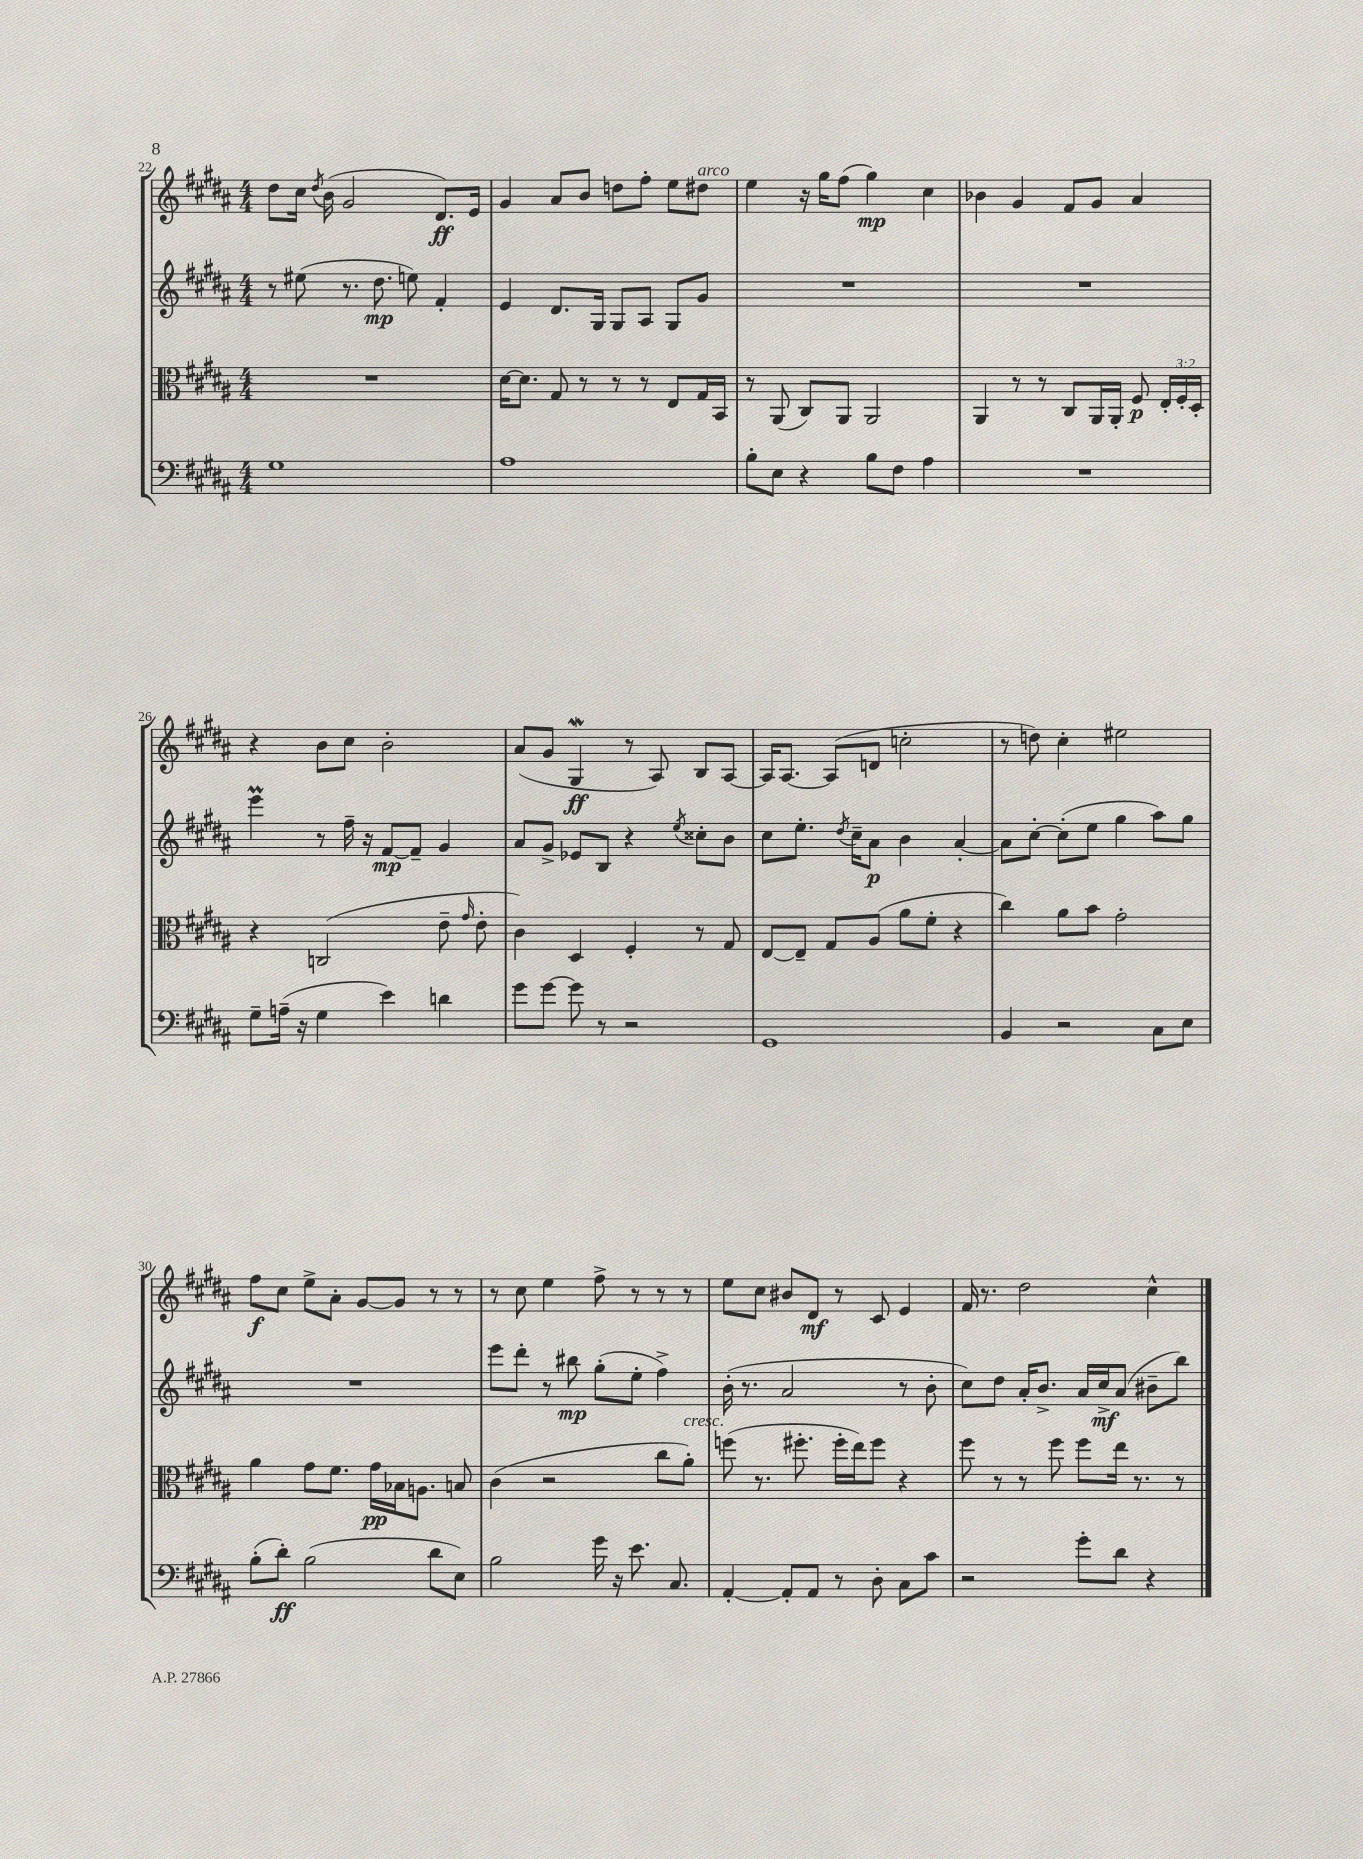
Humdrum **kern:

**kern	**kern	**kern	**kern
*staff4	*staff3	*staff2	*staff1
*clefF4	*clefC3	*clefG2	*clefG2
*k[f#c#g#d#a#]	*k[f#c#g#d#a#]	*k[f#c#g#d#a#]	*k[f#c#g#d#a#]
*M4/4	*M4/4	*M4/4	*M4/4
1G#	1r	8r	8dd#
.	.	(8ee#	16cc#
.	.	.	8qdd#
.	.	.	(16b
.	.	8.r	2g#
.	.	8.dd#	.
.	.	8ee)	.
.	.	4f#'	8.d#)
.	.	.	16e
=	=	=	=
1A#	[16d#	4e	4g#
.	8.d#]	.	.
.	8G#	8.d#	8a#
.	8r	.	8b
.	.	16G#	.
.	8r	8G#	8dd
.	8r	8A#	8ff#'
.	8E	8G#	8ee
.	16G#	8g#	8dd#
.	16BB	.	.
=	=	=	=
8B'	8r	1r	4ee
8E	(8AA#	.	.
4r	8C#)	.	16r
.	.	.	16gg#
.	8AA#	.	(8ff#
8B	2AA#	.	4gg#)
8F#	.	.	.
4A#	.	.	4cc#
=	=	=	=
1r	4AA#	1r	4b-
.	8r	.	4g#
.	8r	.	.
.	8C#	.	8f#
.	16AA#	.	8g#
.	16AA#'	.	.
.	8F#	.	4a#
.	24E'	.	.
.	24F#'	.	.
.	24D#'	.	.
=	=	=	=
8G#~	4r	4eee	4r
(16A~	.	.	.
16r	.	.	.
4G#	(2C	8r	8b
.	.	16ff#~	8cc#
.	.	16r	.
4e)	.	[8f#	2b'
.	.	8f#~]	.
4d	8e~	4g#	.
.	16qqg#	.	.
.	8e'	.	.
=	=	=	=
8g#	4c#)	8a#	(8a#
[8g#	.	8g#^	8g#
8g#]	4D#	8e-	4G#
8r	.	8B	.
2r	4F#'	4r	8r
.	.	.	8A#)
.	.	8qee	.
.	8r	8cc##'	8B
.	8G#	8b	[8A#
=	=	=	=
1GG#	[8E	8cc#	16A#]
.	.	.	[8.A#
.	8E~]	8.ee'	.
.	8G#	.	(8A#]
.	.	8qdd#	.
.	.	16cc#~	.
.	(8A#	8a#	8d
.	8a#	4b	2cc'
.	8f#'	.	.
.	4r	[4a#'	.
=	=	=	=
4BB	4cc#)	8a#]	8r
.	.	[8cc#'	8dd)
2r	8a#	(8cc#']	4cc#'
.	8b	8ee	.
.	2g#'	4gg#	2ee#
8C#	.	8aa#)	.
8E	.	8gg#	.
=	=	=	=
(8B'	4a#	1r	8ff#
8d#')	.	.	8cc#
(2B	8g#	.	8ee^
.	8.f#	.	8a#'
.	.	.	[8g#
.	16g#	.	.
.	16B-	.	8g#]
.	8.A	.	.
8d#	.	.	8r
8E)	8B	.	8r
=	=	=	=
2B	(4c#	8eee	8r
.	.	8ddd#'	8cc#
.	2r	8r	4ee
.	.	8bb#	.
16g#	.	(8gg#'	8ff#^
16r	.	.	.
8.e	.	8ee'	8r
.	8cc#	4ff#^)	8r
8.C#	.	.	.
.	8a#')	.	8r
=	=	=	=
[4AA#'	(8ff	(16b'	8ee
.	.	8.r	.
.	8.r	.	8cc#
8AA#']	.	2a#	8b#
.	8.ff#'	.	.
8AA#	.	.	8d#
8r	16ff#'	.	8r
.	16ee)	.	.
8D#'	8ff#	.	8c#
8C#	4r	8r	4e
8c#	.	8b'	.
=	=	=	=
2r	8ff#	8cc#)	16f#
.	.	.	8.r
.	8r	8dd#	.
.	8r	16a#'	2dd#
.	.	8.b^	.
.	8ff#	.	.
8g#'	8ff#	16a#	.
.	.	16cc#^	.
8d#	16ee	(8a#	.
.	8.r	.	.
4r	.	8b#~	4cc#^^
.	8r	8bb)	.
==	==	==	==
*-	*-	*-	*-
